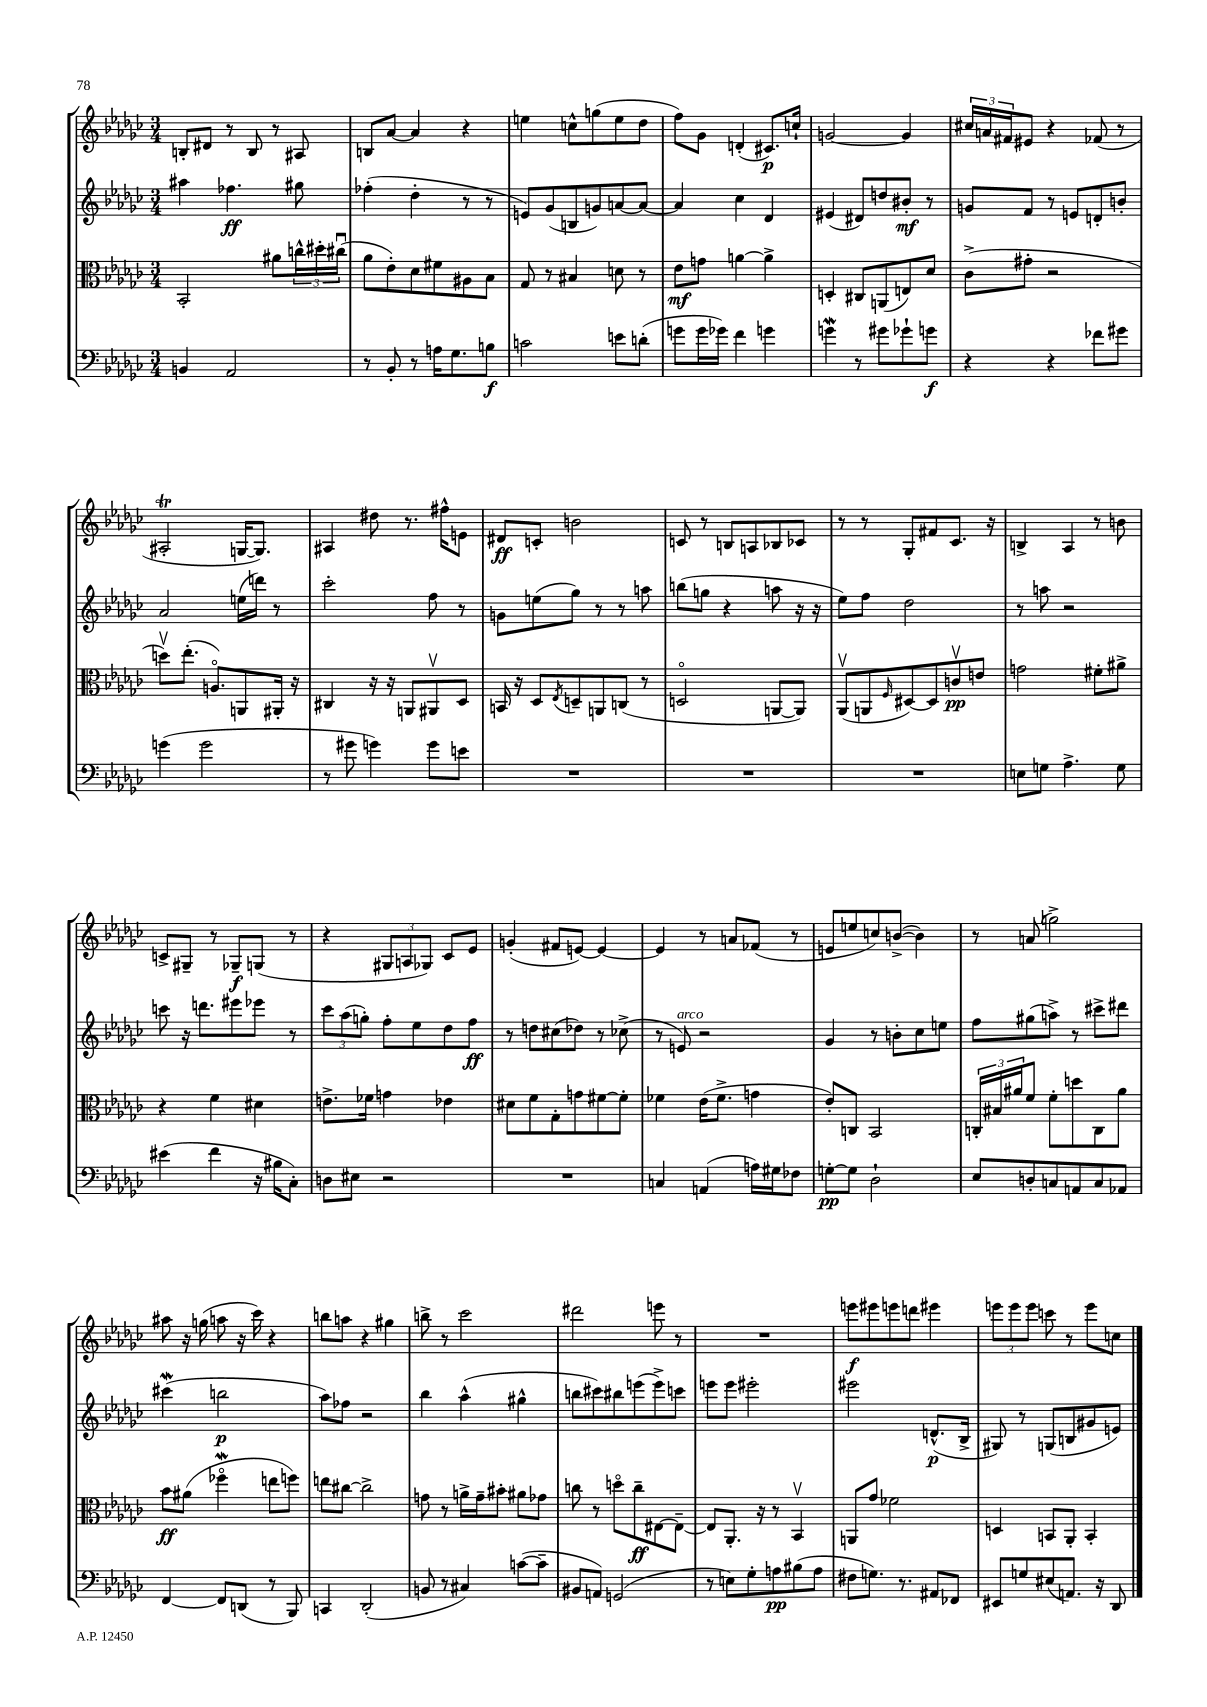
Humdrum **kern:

**kern	**kern	**kern	**kern
*staff4	*staff3	*staff2	*staff1
*clefF4	*clefC3	*clefG2	*clefG2
*k[b-e-a-d-g-c-]	*k[b-e-a-d-g-c-]	*k[b-e-a-d-g-c-]	*k[b-e-a-d-g-c-]
*M3/4	*M3/4	*M3/4	*M3/4
4BB/	2BB-'/	4aa#\	8B'/L
.	.	.	8d#/J
2AA-/	.	4.ff-\	8r
.	.	.	8B/
.	8a#\L	.	8r
.	24cc^^\L	8gg#\	8A#/
.	24dd#'\	.	.
.	(24cc#u\JJ	.	.
=	=	=	=
8r	8a-\L	(4ff-'\	8B/L
8BB-'/	8e-'\)	.	[8a-/J
8r	8d-\	4dd-'\	4a-/]
16A\LK	8f#\	.	.
8.G-\	.	.	.
.	8A#\	8r	4r
8B\J	8B-\J	8r	.
=	=	=	=
2c\	8G-/	8e/L)	4ee\
.	8r	(8g-/	.
.	4B#/	8B/	8cc^^\L
.	.	8g/)	(8gg\
8e\L	8d\	[8a/	8ee\
(8d'\J	8r	8a/_J	8dd-\J
=	=	=	=
8g\L	8e-\L	4a/]	8ff\L)
16g\L	8g\J	.	8g-\J
16g-\JJ)	.	.	.
4f\	[4a\	4cc-\	(4d'/
4g\	4a^\]	4d-/	8.c#/L)
.	.	.	16cc`/Jk
=	=	=	=
4g\	4D'/	(4e#/	[2g/
8r	8C#/L	8d#/L)	.
8g#\L	(8AA/	8dd/	.
8g-`\	8E/)	8b#'/J	4g/]
8g\J	8d-/J	8r	.
=	=	=	=
4r	(8c-^\L	8g/L	24cc#/LL
.	.	.	24a/
.	.	.	24f#/J
.	8g#'\J	8f/J	8e#/J
4r	2r	8r	4r
.	.	8e/L	.
8f-\L	.	8d'/	(8f-/
8g#\J	.	8b'/J	8r
=	=	=	=
(4g\	8ddv\L)	2a-/	2A#'/
.	(8.ee-'\J	.	.
2g\	.	.	.
.	8.Ao/L)	.	.
.	8AA/	(16ee\LL	[16G/LK
.	.	16ddd\JJ)	8.G/]J)
.	16AA#'/Jk	8r	.
.	16r	.	.
=	=	=	=
8r	4C#/	2ccc-'\	4A#/
8g#\	.	.	.
4g\)	16r	.	8dd#\
.	16r	.	.
.	8AA/L	.	8.r
8g\L	8AA#v/	8ff\	.
.	.	.	16ff#^^\LK
8e\J	8D-/J	8r	8e\J
=	=	=	=
2.r	16BB/	8g\L	8d#/L
.	16r	.	.
.	8D-/L	(8ee\	8c'/J
.	8qE-/	.	.
.	8D~/	8gg-\J)	2b\
.	8AA/	8r	.
.	(8C/J	8r	.
.	8r	8aa\	.
=	=	=	=
2.r	2Do/	(8bb\L	8c/
.	.	8gg\J	8r
.	.	4r	8B/L
.	.	.	8A/
.	[8AA/L	8aa\	8B-/
.	8AA/]J)	16r	8c-/J
.	.	16r	.
=	=	=	=
2.r	(8AA-v/L	8ee-\L)	8r
.	8AA/	8ff\J	8r
.	16qqF/	.	.
.	[8D#/)	2dd-\	8G-'/L
.	8D#/]	.	8f#/
.	8cv/	.	8.c-/J
.	8e/J	.	.
.	.	.	16r
=	=	=	=
8E\L	2g\	8r	4B^/
8G\J	.	8aa\	.
4.A-^\	.	2r	4A-/
.	8f#'\L	.	8r
8G\	8a#^\J	.	8b\
=	=	=	=
(4e#\	4r	8ccc\	8c^/L
.	.	16r	8G#~/J
.	.	8.ddd\L	.
4f\	4f\	.	8r
.	.	8eee#\	8G-~/L
16r	4d#\	8eee-\J	(8G/J
16B#\LK	.	.	.
8C-'\J)	.	8r	8r
=	=	=	=
8D\L	8.e^\L	12ccc-\L	4r
.	.	(12aa-\	.
8E#\J	.	.	.
.	.	12gg'\J)	.
.	16f-\Jk	.	.
2r	4g\	8ff'\L	12G#/L
.	.	.	12A/
.	.	8ee-\	.
.	.	.	12G-/J)
.	4e-\	8dd-\	8c-/L
.	.	8ff\J	8e-/J
=	=	=	=
2.r	8d#\L	8r	(4g'/
.	8f\	8dd\L	.
.	8G-'\	(8cc#\	8f#/L
.	8g\	8dd-\J)	[8e/J)
.	[8f#\	8r	4e/_
.	8f#'\]J	(8cc-^\	.
=	=	=	=
4C/	4f-\	8r	4e/]
.	.	8e/)	.
(4AA/	(16e-\LK	2r	8r
.	8.f-^\J	.	.
.	.	.	8a/L
16A\LL)	4g\	.	(8f-/J
16G#\J	.	.	.
8F-\J	.	.	8r
=	=	=	=
[8G'\L	8e-'/L)	4g-/	8e/L
8G\]J	8C/J	.	8ee/
2D-`\	2BB-/	8r	8cc/)
.	.	8b'\L	([8b^/J
.	.	8cc-\	4b\])
.	.	8ee\J	.
=	=	=	=
8E-/L	24C'/LL	8ff\L	8r
.	24B#/	.	.
.	24a#/J	.	.
8D'/	8f/J	(8gg#\	(8a/
8C/	8f'\L	8aa^\J)	2gg^\)
8AA/	8dd\	8r	.
8C/	8C\	8ccc#^\L	.
8AA-/J	8a#\J	8ddd#\J	.
=	=	=	=
[4FF/	8b-\L	(4ccc#\	8aa#\
.	(8a#\J	.	16r
.	.	.	(16gg\
8FF/]L	4ff-o\	2bb\	8aa\
(8DD/J	.	.	16r
.	.	.	16ccc-\)
8r	8ee\L	.	4r
8BBB-/)	8ff\J)	.	.
=	=	=	=
4CC/	8ee\L	8aa-\L)	8bb\L
.	[8cc#\J	8ff-\J	8aa\J
(2DD-'/	2cc#^\]	2r	4r
.	.	.	4gg#\
=	=	=	=
8BB/	8g\	4bb-\	8bb^\
8r	8r	.	8r
4C#/)	16a^\LL	(4aa-^^\	2ccc-\
.	16g~\J	.	.
.	8b#'\J	.	.
([8c\L	8a#\L	4gg#^^\	.
8c~\]J	8g-\J	.	.
=	=	=	=
8BB#/L	8cc\	8bb\L	2ddd#\
8AA/J)	8r	8ccc#\)	.
(2GG/	8ddo\L	8bb#\	.
.	8cc~\	(8eee\	.
.	[8E#\	8eee^\)	8eee\
.	8E#~\_J	8ccc\J	8r
=	=	=	=
8r	8E#/]L	8eee\L	2.r
8E\L)	8.AA-'/J	8eee\J	.
8G-'\	.	2eee#'\	.
.	16r	.	.
8A\	8r	.	.
(8B#\	4BB-v/	.	.
8A\J	.	.	.
=	=	=	=
8F#\L	8AA/L	2eee#\	8eee\L
8.G\J)	8g-/J	.	8eee#\
.	2f-\	.	8eee\
8.r	.	.	.
.	.	.	8ddd\J
8AA#/L	.	(8.d^^/L	4eee#\
8FF-/J	.	.	.
.	.	16B-^/Jk	.
=	=	=	=
8EE#/L	4D/	8G#/)	12eee\L
.	.	.	12eee\
8G/	.	8r	.
.	.	.	12eee\J
(8E#/	8BB/L	(8G/L	8ccc\
8.AA/J)	8AA-'/J	8B/	8r
.	4BB'/	8g#/	8eee\L
16r	.	.	.
8DD-/	.	8e/J)	8cc\J
==	==	==	==
*-	*-	*-	*-
